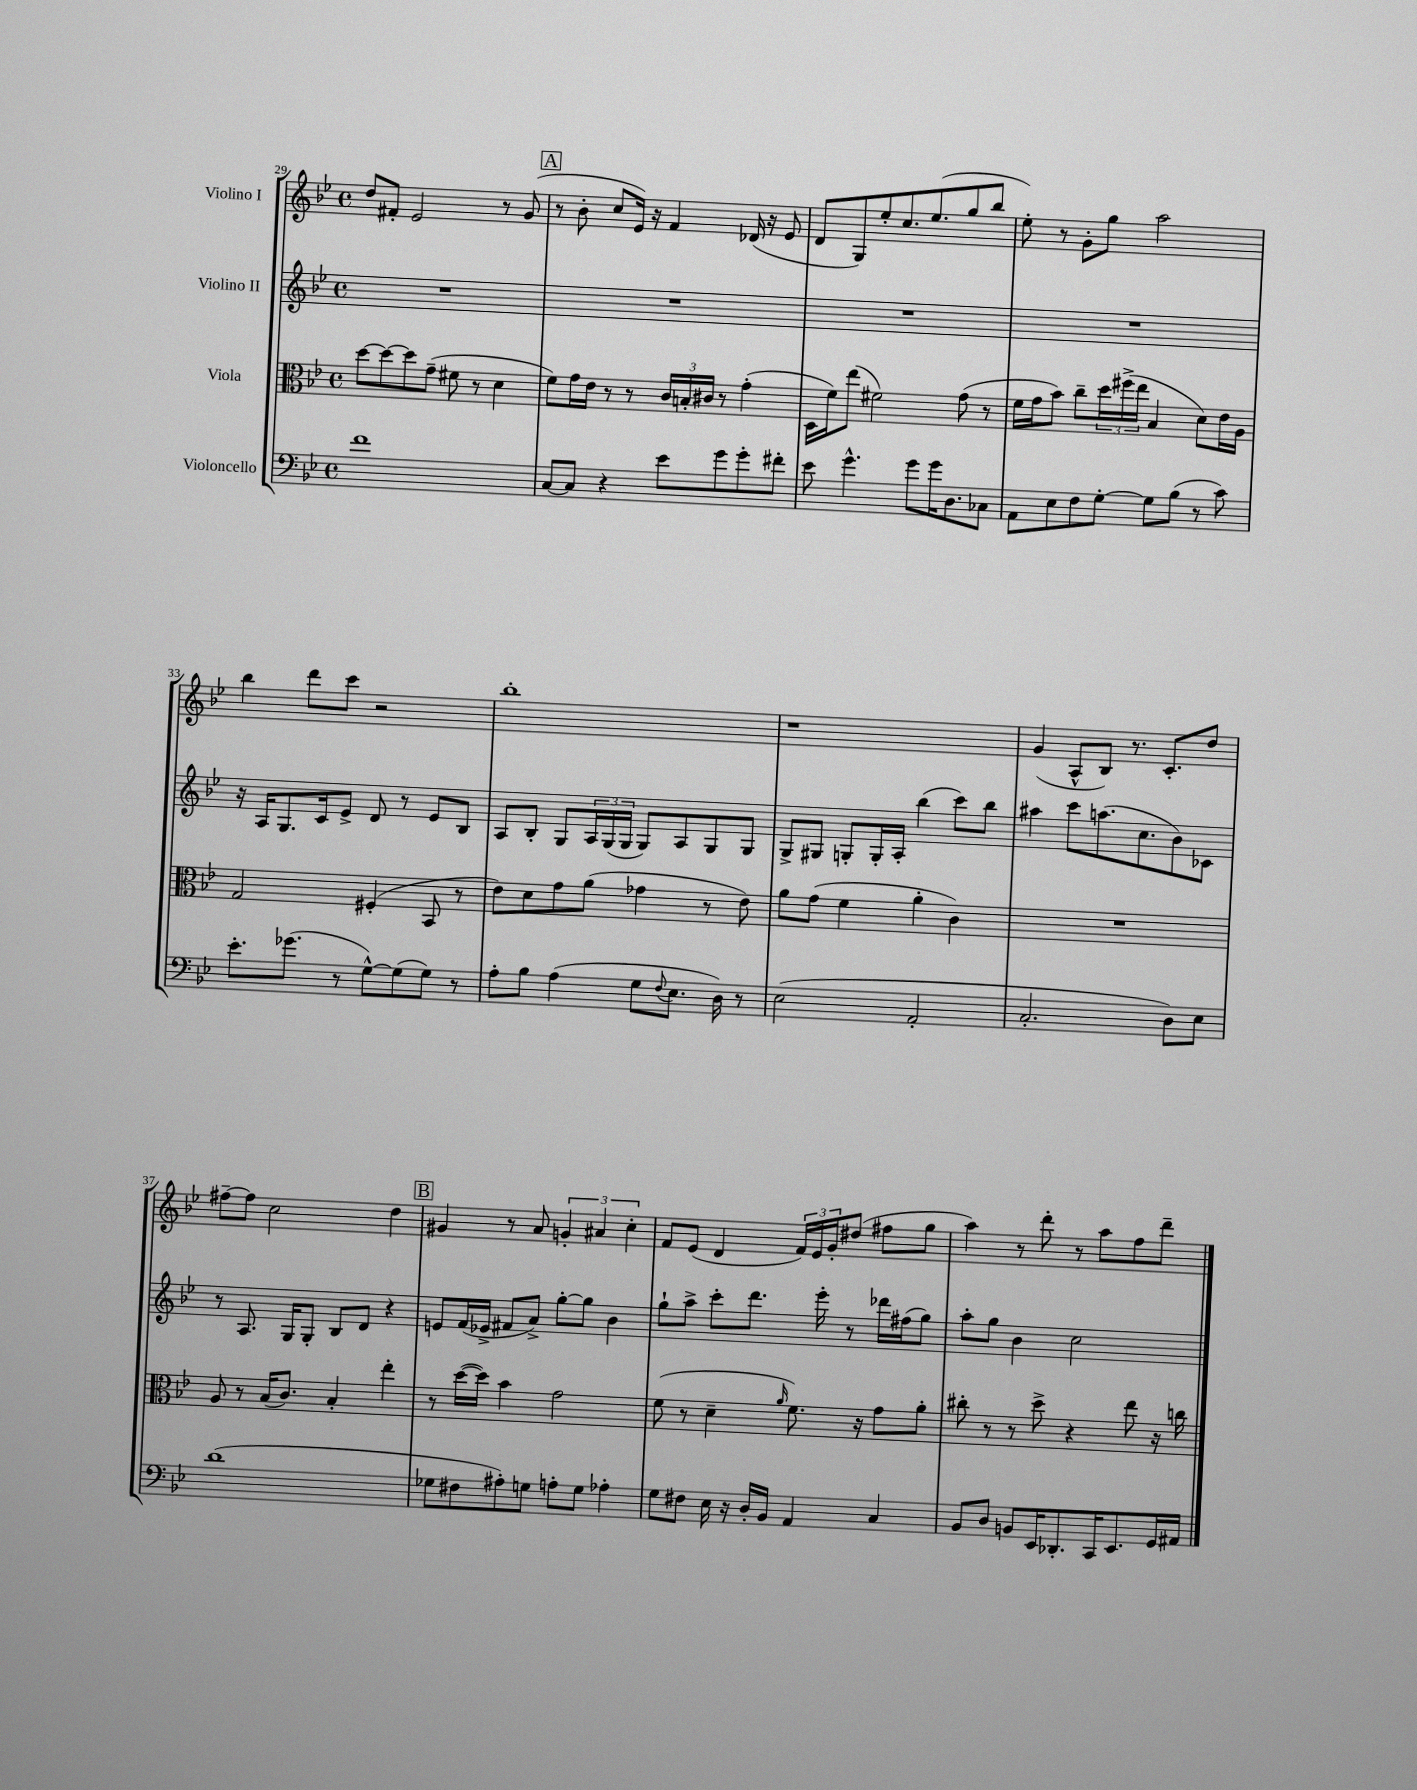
<<
\new StaffGroup <<
\new Staff = "s0" \with { instrumentName = "Violino I" } {
    \clef treble \key bes \major \defaultTimeSignature \time 4/4
    d''8 fis'8-. ees'2 r8 g'8( |
    \mark \markup { \box "A" } r8 bes'8-. c''8 ees'16) r16 f'4 des'16( r16 ees'8 |
    d'8 g8) ees''8-. c''8. ees''8.( g''8 bes''8 |
    ees''8-.) r8 g'8-. g''8 a''2 |
    bes''4 d'''8 c'''8 r2 |
    bes''1-. |
    r1 |
    g'4( a8-^ bes8) r8. c'8.-. d''8 |
    fis''8~-- fis''8 c''2 d''4 |
    \mark \markup { \box "B" } gis'4 r8 a'8 \tuplet 3/2 { g'4-. ais'4 c''4-. } |
    f'8 ees'8( d'4 \tuplet 3/2 { f'16) ees'16 g'16-. } dis''8( fis''8 g''8 |
    a''4) r8 d'''8-. r8 a''8 f''8 d'''8-- \bar "|." |
}
\new Staff = "s1" \with { instrumentName = "Violino II" } {
    \clef treble \key bes \major \defaultTimeSignature \time 4/4
    R1 |
    \mark \markup { \box "A" } R1 |
    R1 |
    R1 |
    r16 a16 g8. c'16 ees'8-> d'8 r8 ees'8 bes8 |
    a8 bes8-. g8 \tuplet 3/2 { a16 g16( g16 } g8) a8 g8 g8 |
    g8-> gis8 g8-. g16-. a16-. bes''4( c'''8) bes''8 |
    ais''4 c'''8 a''8.( c''8. bes'8) ces'8 |
    r8 a8. g16 g8-. bes8 d'8 r4 |
    \mark \markup { \box "B" } e'8 f'16( ees'16-> fis'8 a'8->) g''8~-. g''8 bes'4 |
    g''8-! a''8-> c'''8-. d'''8. ees'''16-. r8 des'''16 fis''16( g''8) |
    a''8-. g''8 bes'4 c''2 \bar "|." |
}
\new Staff = "s2" \with { instrumentName = "Viola" } {
    \clef alto \key bes \major \defaultTimeSignature \time 4/4
    d''8~ d''8~ d''8 g'8--( fis'8 r8 d'4 |
    \mark \markup { \box "A" } f'8) g'16 ees'16 r8 r8 \tuplet 3/2 { c'16 b16-. cis'16 } r8 g'4-.( |
    d16 f'16) ees''8( fis'2) g'8( r8 |
    f'16 g'16 bes'8) c''8-- \tuplet 3/2 { d''16 fis''16->( ees''16 } bes4 d'8) ees'16 a16 |
    g2 fis4-.( bes,8 r8 |
    ees'8) d'8 g'8 a'8( ges'4 r8 ees'8) |
    a'8 g'8( f'4 a'4-. c'4) |
    R1 |
    a8 r8 bes16( c'8.) bes4-. ees''4-. |
    \mark \markup { \box "B" } r8 d''16~( d''16) bes'4 g'2 |
    f'8( r8 d'4-- \grace { a'16 } f'8.) r16 g'8 a'8-. |
    cis''8-. r8 r8 d''8-> r4 ees''8 r16 c''16 \bar "|." |
}
\new Staff = "s3" \with { instrumentName = "Violoncello" } {
    \clef bass \key bes \major \defaultTimeSignature \time 4/4
    f'1 |
    \mark \markup { \box "A" } c8~ c8 r4 ees'8 g'8 g'8-. fis'8-. |
    ees'8 g'4.-^ g'8 g'16 d8. ces8 |
    a,8 ees8 f8 g8~-. g8 bes8( r8 c'8) |
    ees'8.-. ges'8.( r8 g8~-^) g8( g8) r8 |
    a8-. bes8 a4( g8 \appoggiatura { f8 } ees8. d16) r8 |
    ees2( a,2-. |
    c2.-. d8) ees8 |
    d'1( |
    \mark \markup { \box "B" } ges8 fis8 ais8-.) g8 a8-. g8 aes4-. |
    g8 fis8 ees16 r16 d16-. bes,16 a,4 c4 |
    bes,8 d8 b,8 ees,16 des,8.-. c,16 ees,8. g,16 ais,16 \bar "|." |
}
>>
>>
\layout { \context { \Score currentBarNumber = #29 } }
